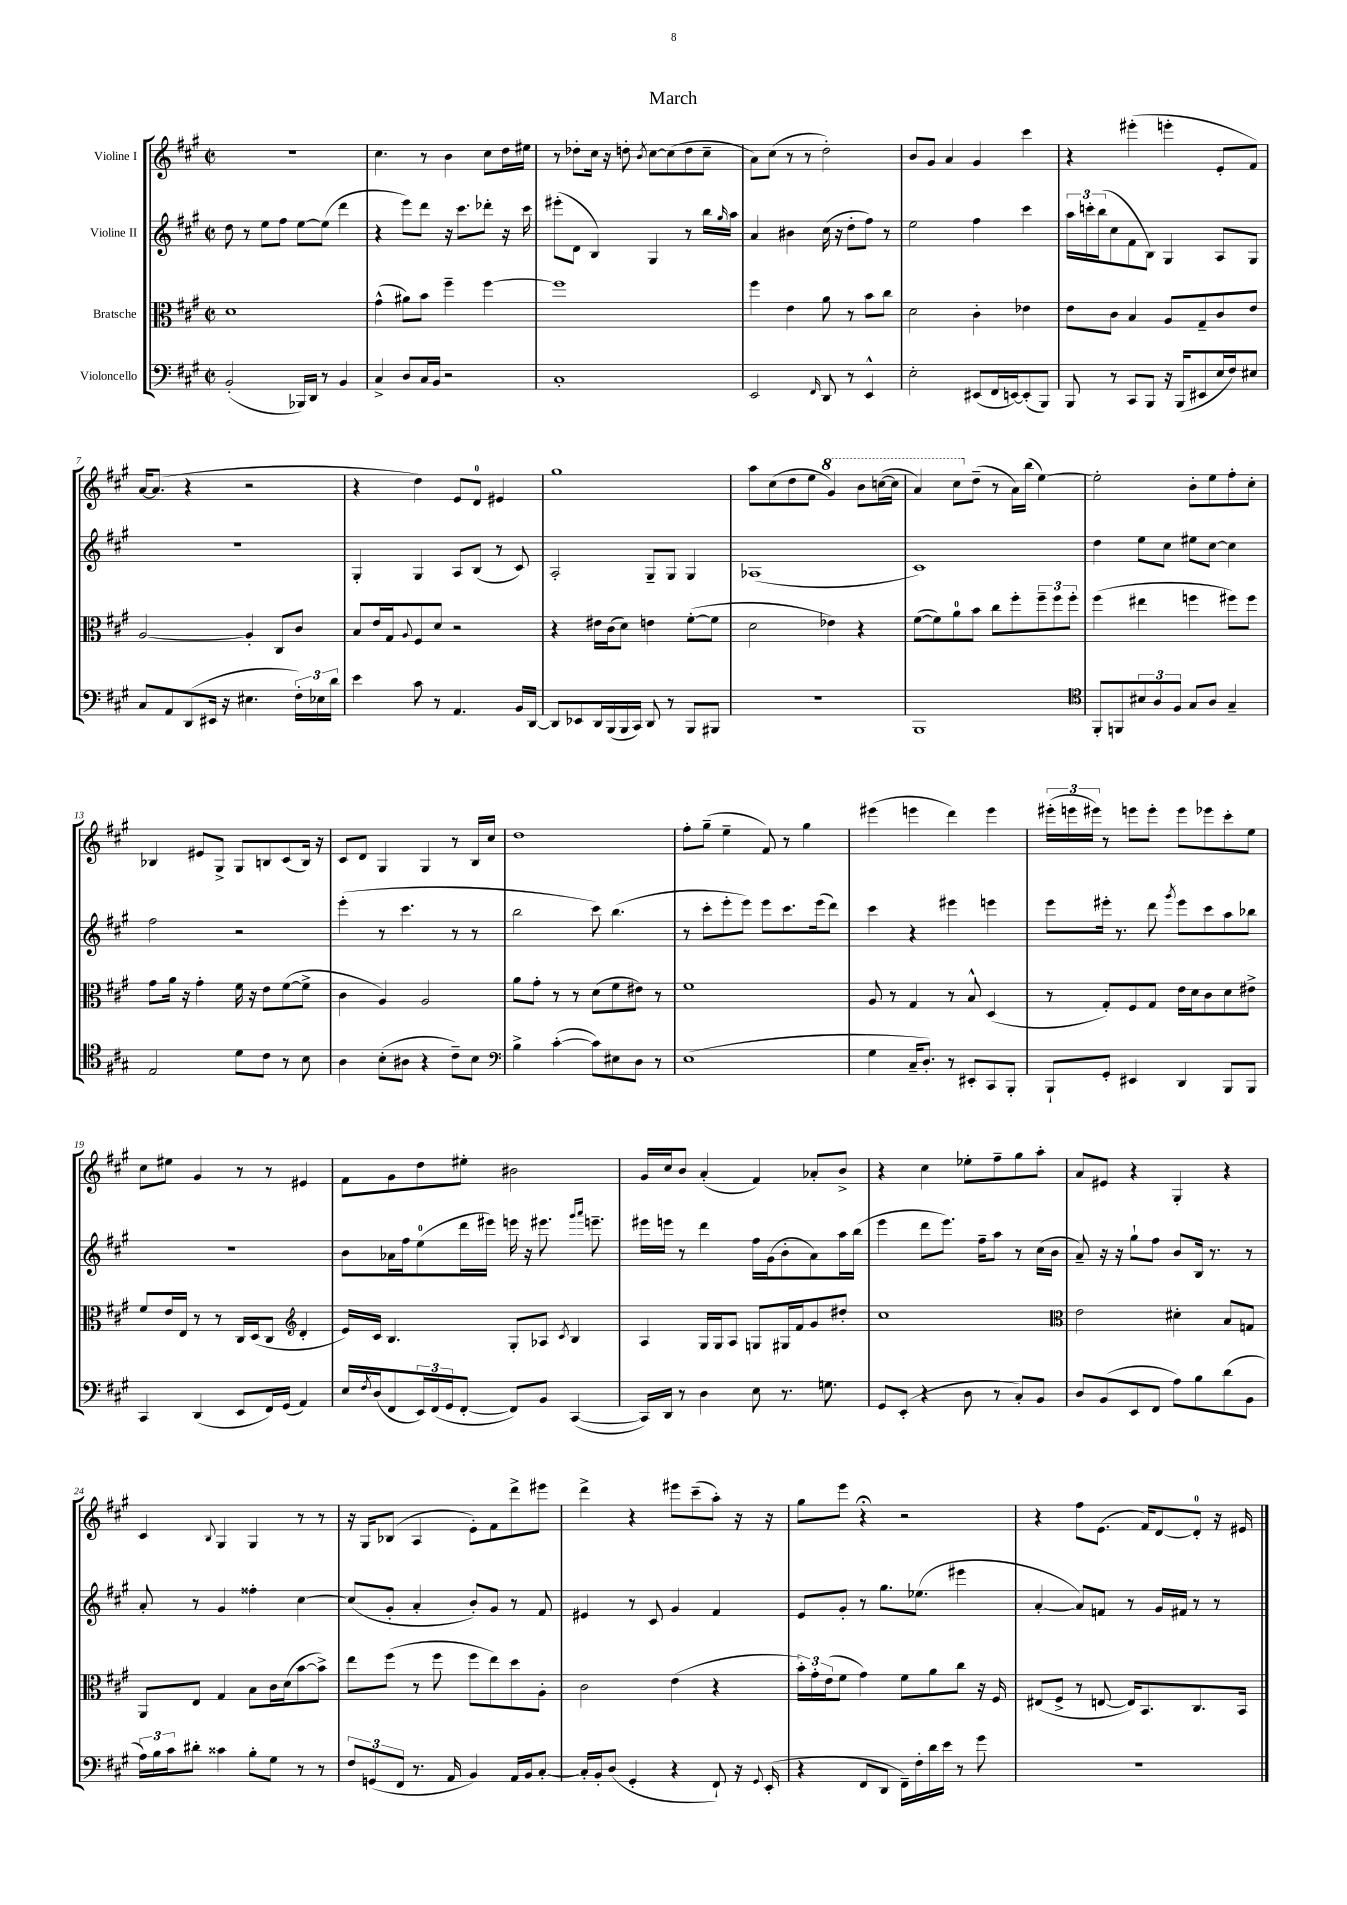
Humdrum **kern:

**kern	**kern	**kern	**kern
*staff4	*staff3	*staff2	*staff1
*clefF4	*clefC3	*clefG2	*clefG2
*k[f#c#g#]	*k[f#c#g#]	*k[f#c#g#]	*k[f#c#g#]
*M2/2	*M2/2	*M2/2	*M2/2
*met(c|)	*met(c|)	*met(c|)	*met(c|)
(2BB'	1d	8dd	1r
.	.	8r	.
.	.	8ee	.
.	.	8ff#	.
16BBB-)	.	[8ee	.
16DD	.	.	.
8r	.	(8ee]	.
4BB	.	4ddd	.
=	=	=	=
4C#^	(4g#^^	4r	4.cc#
8D	8a#)	8eee)	.
16C#	8b	8ddd	8r
16BB	.	.	.
2r	4ff#~	16r	4b
.	.	8.ccc#	.
.	[4ff#	8ddd-'	8cc#
.	.	16r	16dd
.	.	16ccc#	16ee#
=	=	=	=
1C#'	1ff#]	(8eee#'	8r
.	.	8d	8dd-'
.	.	4B)	16cc#
.	.	.	16r
.	.	.	8dd'
.	.	.	8qb
.	.	4G#	[8cc#
.	.	.	(8cc#]
.	.	8r	8dd
.	.	16bb	8cc#~
.	.	16qqgg#	.
.	.	16aa	.
=	=	=	=
2EE	4ff#	4a	8a)
.	.	.	(8cc#
.	4e	4b#	8r
.	.	.	8r
16qqFF#	.	.	.
8DD	8a	(16cc#	2dd')
.	.	16r	.
8r	8r	8dd'	.
4EE^^	8b	8ff#)	.
.	8cc#	8r	.
=	=	=	=
2E'	2d	2ee	8b
.	.	.	8g#
.	.	.	4a
(8EE#	4c#'	4ff#	4g#
16FF#	.	.	.
[16EE)	.	.	.
(8EE']	4e-	4ccc#	4ccc#
8BBB)	.	.	.
=	=	=	=
8BBB	8e	24aa	4r
.	.	24ccc'	.
.	.	(24bb	.
8r	8c#	8cc#	.
8CC#	4B	8f#	(4eee#'
8BBB	.	8B)	.
16r	8A	4G#	4eee'
(16BBB	.	.	.
8EE#	8G#~	.	.
16E	8c#	8A	8e'
16F#)	.	.	.
8E#	8e	8G#	8f#)
=	=	=	=
8C#	[2A	1r	[16a
.	.	.	(8.a]
8AA	.	.	.
(8DD	.	.	4r
16EE#	.	.	.
16r	.	.	.
4.E#	4A']	.	2r
.	8C#	.	.
24F#')	8c#	.	.
24E-	.	.	.
24d	.	.	.
=	=	=	=
4e	8B	4G#'	4r
.	16e	.	.
.	16G#	.	.
.	8qqA	.	.
8c#	8F#	4G#	4dd)
8r	8d	.	.
4.AA	2r	8A	8e
.	.	(8B	8d
.	.	8r	4e#
16BB	.	8c#)	.
[16DD	.	.	.
=	=	=	=
8DD]	4r	2A'	1gg#
8EE-	.	.	.
16DD	16e#	.	.
(16BBB	(16c#	.	.
16BBB	8d)	.	.
16CC#)	.	.	.
8DD	4e	8G#~	.
8r	.	8G#	.
8BBB	([8f#'	4G#	.
8BBB#	8f#]	.	.
=	=	=	=
1r	2d	(1A-	8aa
.	.	.	(8cc#
.	.	.	8dd
.	.	.	8ee
.	4e-)	.	4gg#)
.	4r	.	8bb
.	.	.	([16ccc
.	.	.	16ccc]
=	=	=	=
1BBB	([8f#	1c#)	4aa)
.	8f#])	.	.
.	8a	.	8ccc#
.	8b	.	(8dd~
.	8cc#	.	8r
.	8ff#'	.	16a)
.	.	.	(16bb
.	12ff#~	.	[4ee)
.	12ff#	.	.
.	12ff#'	.	.
=	=	=	=
*clefC4	*	*	*
8FF#'	(4ff#	4dd	2ee']
8FF	.	.	.
12B#	4ee#	8ee	.
12A	.	.	.
.	.	8cc#	.
12F#	.	.	.
8G#	4ff	8ee#	8b'
8A	.	[8cc#	8ee
4G#~	8ff#)	4cc#]	8ff#'
.	8ff#	.	8cc#'
=	=	=	=
2E	8g#	2ff#	4B-
.	16a	.	.
.	16r	.	.
.	4g#'	.	8e#
.	.	.	8G#^
8d	16f#	2r	8G#
.	16r	.	.
8c#	8e	.	8B
8r	([8f#	.	(8c#
8B	8f#^]	.	16B)
.	.	.	16r
=	=	=	=
4A	4c#	(4eee'	8c#
.	.	.	8d
(8B'	4A)	8r	4G#
8A#	.	4.ccc#	.
4r	2A	.	4G#
8c#~)	.	8r	8r
8B	.	8r	16B
.	.	.	16cc#
=	=	=	=
*clefF4	*	*	*
4B^	8a	2bb	1dd
.	8g#'	.	.
([4c#'	8r	.	.
.	8r	.	.
8c#])	(8d	8ccc#)	.
8E#	8f#	(4.bb	.
8D	8e#)	.	.
8r	8r	.	.
=	=	=	=
(1E	1f#	8r	8ff#'
.	.	8ccc#'	(8gg#~
.	.	8eee'	4ee~
.	.	8eee)	.
.	.	8eee	8f#)
.	.	8.ccc#	8r
.	.	.	4gg#
.	.	(16eee	.
.	.	8ddd)	.
=	=	=	=
4G#	8A	4ccc#	(4eee#
.	8r	.	.
16C#~	4G#	4r	4eee
8.D')	.	.	.
8r	8r	4eee#	4ddd)
8EE#'	8B^^	.	.
8CC#	(4D	4eee	4eee
8BBB'	.	.	.
=	=	=	=
8BBB`	8r	8eee	(24eee#'
.	.	.	24eee
.	.	.	24eee#)
8GG#'	8G#')	16eee#'	8r
.	.	8.r	.
4EE#	8F#	.	8eee
.	8G#	8ddd	8eee'
.	.	8qggg#	.
4DD	16e	8eee#	8eee
.	16d	.	.
.	8c#	8ccc#	8eee-
8BBB	8d	8aa	8ccc#'
8BBB	8e#^	8bb-	8ee
=	=	=	=
4CC#	8f#	1r	8cc#
.	16e	.	8ee#
.	16E	.	.
(4DD	8r	.	4g#
.	8r	.	.
8EE	16C#	.	8r
.	(16D	.	.
16FF#)	8C#	.	8r
(16GG#	.	.	.
*	*clefG2	*	*
4AA)	4d'	.	4e#
=	=	=	=
16E	16e)	8b	8f#
8qF#	.	.	.
(16D	16c#	.	.
8FF#	4.B	16a-	8g#
.	.	16ff#	.
24EE)	.	(8ee	8dd
(24FF#	.	.	.
24GG#	.	.	.
[8FF#'	.	16ddd	8ee#'
.	.	16eee#)	.
8FF#])	8G#'	16eee	2b#
.	.	16r	.
8BB	8A-	8.eee#	.
.	8qc#	.	.
([4CC#	4B	.	.
.	.	16qqggg#	.
.	.	16qqaaa	.
.	.	8.eee~	.
=	=	=	=
16CC#])	4A	16eee#	16g#
16DD	.	16eee	16cc#
8r	.	8r	8b
4D	16G#	4ddd	(4a'
.	16G#	.	.
.	8A	.	.
8E	8G	16ff#	4f#)
.	.	(16g#	.
8.r	16G#	8b'	.
.	16f#	.	.
.	8g#	8a)	8a-'
8.G	.	.	.
.	8dd#'	16aa	8b^
.	.	(16bb	.
=	=	=	=
8GG#	1cc#	4eee	4r
(8EE'	.	.	.
4r	.	8ddd	4cc#
.	.	8.eee)	.
8D	.	.	8ee-'
.	.	16ff#~	.
8r	.	8aa	8ff#~
8C#')	.	8r	8gg#
8BB	.	(16cc#	8aa'
.	.	16b	.
=	=	=	=
*	*clefC3	*	*
8D	2e	8a~)	8a
(8BB	.	16r	8e#
.	.	16r	.
8EE	.	8gg#`	4r
8FF#	.	8ff#	.
8A)	4d#'	8b	4G#'
8B	.	16B	.
.	.	8.r	.
(8d	8B	.	4r
8BB	8G	8r	.
=	=	=	=
24A)	8AA	8a'	4c#
24B	.	.	.
24c#	.	.	.
8d#'	8E	8r	.
.	.	.	8qqB
4c##	4G#	4g#	4G#
8B'	8B	4ff##'	4G#
8G#	16c#	.	.
.	(16d	.	.
8r	[8b	[4cc#	8r
8r	8b^])	.	8r
=	=	=	=
12F#	8ee	(8cc#]	16r
.	.	.	16G#
(12GG	.	.	.
.	(8ff#	8g#'	(8B-
12FF#	.	.	.
8.r	8r	4a'	4A
.	8ff#	.	.
16AA	.	.	.
4BB)	8ff#	8b')	8e')
.	8ee)	8g#	8f#
16AA	8dd	8r	8ddd^
16BB	.	.	.
[8C#'	8A'	8f#	8eee#
=	=	=	=
16C#']	2c#	4e#	4ddd^
16BB'	.	.	.
(8D	.	.	.
4GG#'	.	8r	4r
.	.	8c#	.
4r	(4e	4g#	8eee#
.	.	.	(8ccc#~
8FF#`)	4r	4f#	8aa')
16r	.	.	16r
8qqGG#	.	.	.
(16EE'	.	.	16r
=	=	=	=
4r	24b')	8e	8gg#
.	24g#'	.	.
.	(24e	.	.
.	8f#	8g#'	8eee
8FF#	4g#)	8r	4r;
8DD	.	8.gg#	.
16FF#~)	8f#	.	2r
16F#'	.	(8.ee-	.
16d	8a	.	.
16e	.	.	.
8r	8cc#	4eee#	.
8g#	16r	.	.
.	16F#	.	.
=	=	=	=
1r	(8E#	[4a'	4r
.	8F#^	.	.
.	8r	8a])	8ff#
.	[8E	8f	(8.e
.	16E])	8r	.
.	8.BB	.	16f#)
.	.	16g#	[8d
.	.	16f#	.
.	8.C#	8r	8d']
.	.	8r	16r
.	16BB	.	16e#
==	==	==	==
*-	*-	*-	*-
